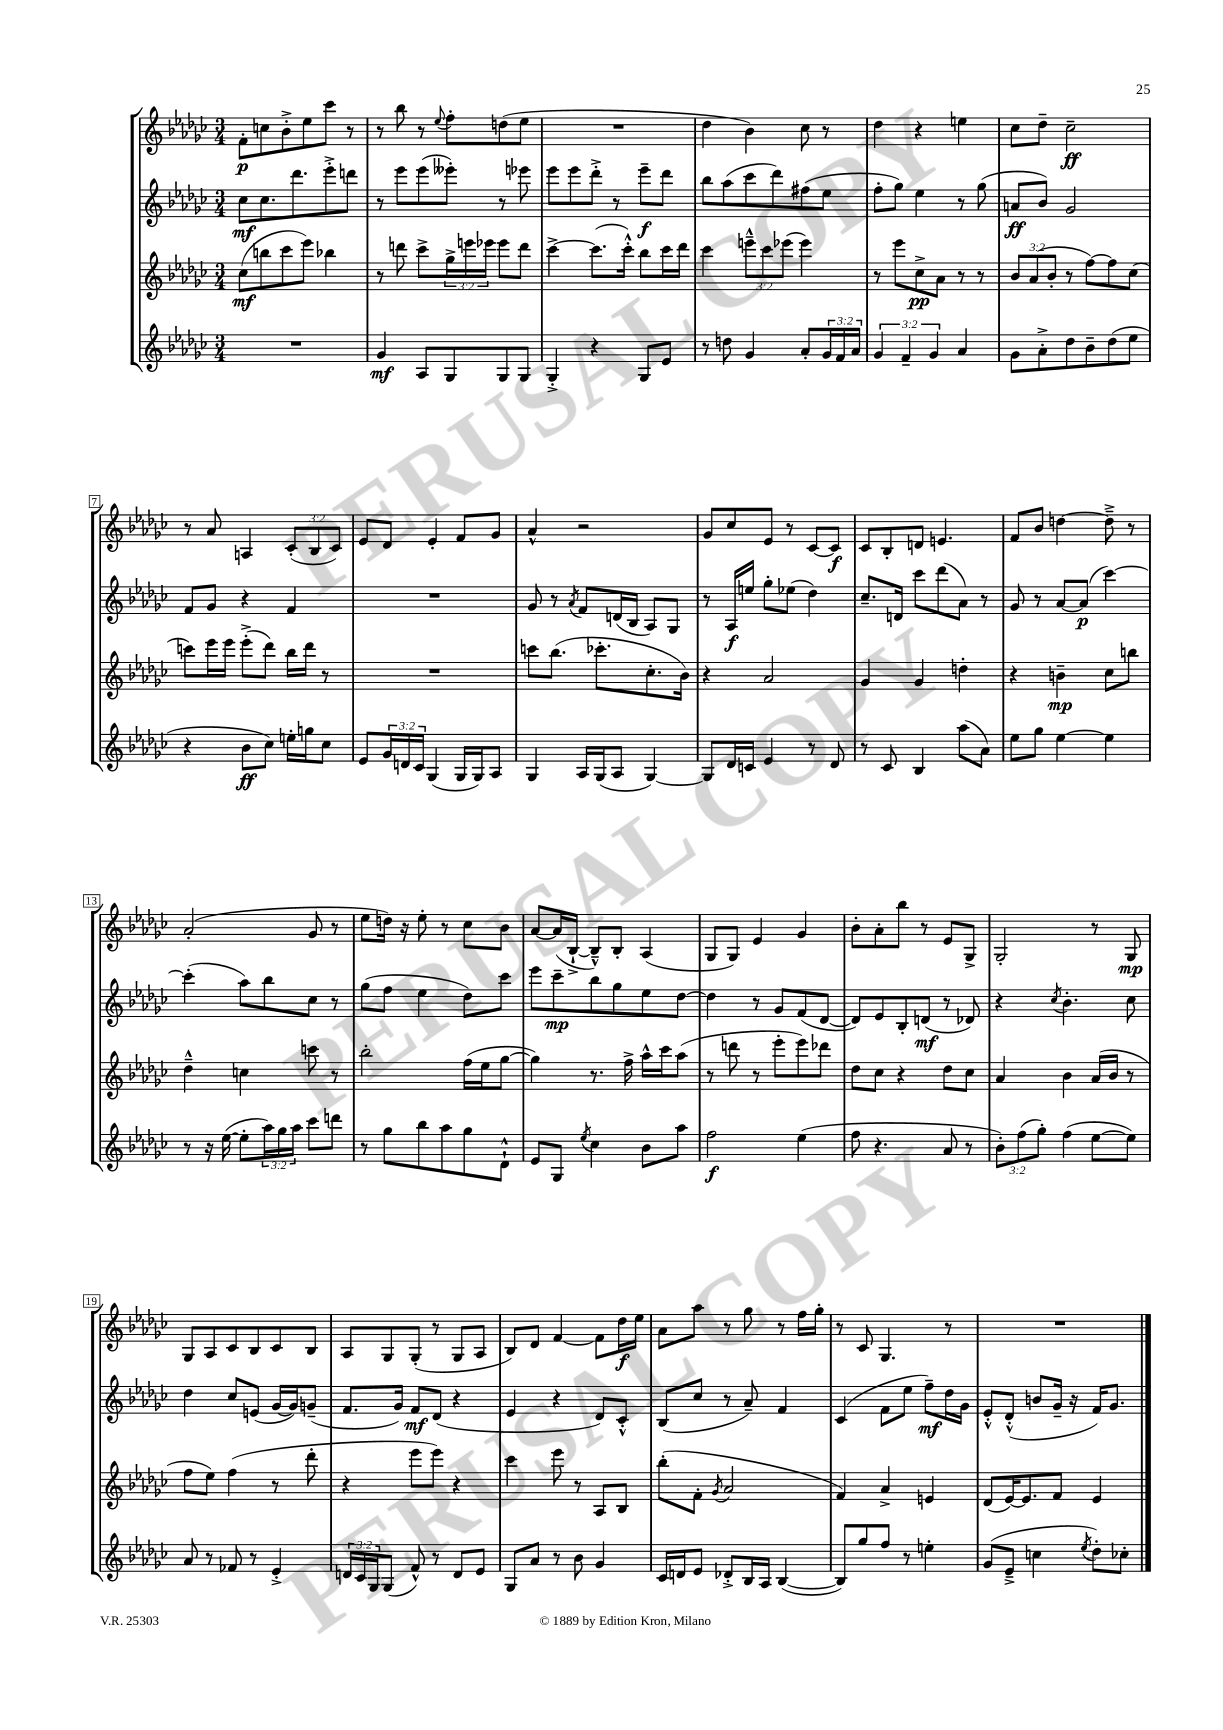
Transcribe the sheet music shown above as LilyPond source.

<<
\new StaffGroup <<
\new Staff = "s0" {
    \clef treble \key ges \major \numericTimeSignature \time 3/4 \override Staff.TupletNumber.text = #tuplet-number::calc-fraction-text
    f'8-.\p c''8 bes'8-.-> ees''8 ces'''8 r8 |
    r8 bes''8 r8 \appoggiatura { ees''8 } f''8-. d''8( ees''8 |
    R2. |
    des''4 bes'4) ces''8 r8 |
    des''4 r4 e''4 |
    ces''8 des''8-- ces''2--\ff |
    r8 aes'8 a4 \tuplet 3/2 { ces'8-.( bes8 ces'8) } |
    ees'8 des'8 ees'4-. f'8 ges'8 |
    aes'4-^ r2 |
    ges'8 ces''8 ees'8 r8 ces'8~ ces'8\f |
    ces'8 bes8-. d'8 e'4. |
    f'8 bes'8 d''4~ d''8---> r8 |
    aes'2-.( ges'8 r8 |
    ees''8 d''16) r16 ees''8-. r8 ces''8 bes'8 |
    aes'8~ aes'16( bes16~-!-> bes8---^) bes8-. aes4( |
    ges8 ges8) ees'4 ges'4 |
    bes'8-. aes'8-. bes''8 r8 ees'8 ges8-> |
    ges2-. r8 ges8\mp |
    ges8 aes8 ces'8 bes8 ces'8 bes8 |
    aes8 ges8 ges8-.( r8 ges8 aes8 |
    bes8) des'8 f'4~ f'8 des''16\f ees''16 |
    aes'8 aes''8 r8 ges''8 r8 f''16 ges''16-. |
    r8 ces'8 ges4. r8 |
    R2. \bar "|." |
}
\new Staff = "s1" {
    \clef treble \key ges \major \numericTimeSignature \time 3/4
    ces''8\mf ces''8. des'''8. ees'''8-.-> d'''8 |
    r8 ees'''8 ees'''8( eeses'''8-.) r8 ees'''8 |
    ees'''8 ees'''8 des'''8-.-> r8 ees'''8--\f des'''8 |
    bes''8 aes''8( ces'''8 des'''8) fis''8( ees''8 |
    f''8-. ges''8) ees''4 r8 ges''8( |
    a'8\ff bes'8) ges'2 |
    f'8 ges'8 r4 f'4 |
    R2. |
    ges'8 r8 \acciaccatura { aes'8 } f'8 d'16( bes16 aes8) ges8 |
    r8 aes16\f e''16 ges''8-. ees''8( des''4) |
    ces''8.-- d'16 ces'''8 des'''8( aes'8) r8 |
    ges'8 r8 aes'8~ aes'8\p( ces'''4~) |
    ces'''4-.( aes''8) bes''8 ces''8 r8 |
    ges''8( f''8 ees''4 des''8) ces'''8 |
    ees'''8 ces'''8--\mp bes''8 ges''8 ees''8 des''8~ |
    des''4 r8 ges'8 f'8( des'8~ |
    des'8) ees'8 bes8-. d'8\mf( r8 des'8) |
    r4 \acciaccatura { ces''8 } bes'4.-. ces''8 |
    des''4 ces''8 e'8( ges'16~ ges'16) g'8--( |
    f'8. ges'16) f'8\mf des'8( r4 |
    ees'4 r4 des'8) ces'8-.-^ |
    bes8( ces''8 r8 aes'8--) f'4 |
    ces'4( f'8 ees''8 f''8--\mf) des''16 ges'16 |
    ees'8-.-^ des'8-.-^( b'8 ges'16-- r16 f'16) ges'8. \bar "|." |
}
\new Staff = "s2" {
    \clef treble \key ges \major \numericTimeSignature \time 3/4 \override Staff.TupletNumber.text = #tuplet-number::calc-fraction-text
    ces''8\mf( b''8 ces'''8 ees'''8) bes''4 |
    r8 d'''8 ces'''8-> \tuplet 3/2 { ges''16-> e'''16 ees'''16 } ees'''8 d'''8 |
    ces'''4~-> ces'''8.( ces'''16-.-^) bes''8 ces'''16 des'''16 |
    ces'''4 \tuplet 3/2 { e'''8---^ ces'''8 ees'''8( } ees'''4) |
    r8 ees'''8 ces''8->\pp aes'8 r8 r8 |
    \tuplet 3/2 { bes'8 aes'8( bes'8-. } r8 f''8~) f''8 ces''8( |
    c'''8) ees'''16 ees'''16 ees'''8-.->( des'''8) bes''16 des'''16 r8 |
    R2. |
    c'''8 bes''8.( ces'''8.-. ces''8.-. bes'16) |
    r4 aes'2 |
    ges'4 ges'4 d''4-. |
    r4 b'4--\mp ces''8 b''8 |
    des''4---^ c''4 c'''8 r8 |
    bes''2-. f''16( ees''16 ges''8~ |
    ges''4) r8. f''16-> aes''16-^ ces'''16 aes''8( |
    r8 d'''8 r8 ees'''8-. ees'''8) des'''8 |
    des''8 ces''8 r4 des''8 ces''8 |
    aes'4 bes'4 aes'16( bes'16 r8 |
    f''8 ees''8) f''4( r8 des'''8-. |
    r4 ees'''8 ees'''8) r4 |
    ces'''4 ees'''8 r8 aes8 bes8 |
    bes''8-.( f'8-. \acciaccatura { ges'8 } aes'2 |
    f'4) aes'4-> e'4 |
    des'8( ees'16~) ees'8. f'8 ees'4 \bar "|." |
}
\new Staff = "s3" {
    \clef treble \key ges \major \numericTimeSignature \time 3/4 \override Staff.TupletNumber.text = #tuplet-number::calc-fraction-text
    R2. |
    ges'4\mf aes8 ges8 ges8 ges8 |
    ges4-.-> r4 ges8 ees'8 |
    r8 d''8 ges'4 aes'8-. \tuplet 3/2 { ges'16 f'16 aes'16 } |
    \tuplet 3/2 { ges'4 f'4-- ges'4 } aes'4 |
    ges'8 aes'8-.-> des''8 bes'8-- des''8( ees''8 |
    r4 bes'8\ff ces''8) e''16-. g''16 ces''8 |
    ees'8 \tuplet 3/2 { ges'16 d'16 ces'16 } ges4( ges16 ges16) aes8 |
    ges4 aes16 ges16( aes8 ges4~) |
    ges8 des'16 c'16 ees'4 r8 des'8 |
    r8 ces'8 bes4 aes''8( aes'8) |
    ees''8 ges''8 ees''4~ ees''4 |
    r8 r16 ees''16~( ees''8-. \tuplet 3/2 { aes''16) ges''16 aes''16 } ces'''8 d'''8 |
    r8 ges''8 bes''8 aes''8 ges''8 des'8-!-^ |
    ees'8 ges8 \acciaccatura { ees''8 } ces''4 bes'8 aes''8 |
    f''2\f ees''4( |
    f''8 r4. aes'8 r8 |
    \tuplet 3/2 { bes'8-.) f''8( ges''8-.) } f''4( ees''8~ ees''8) |
    aes'8 r8 fes'8 r8 ees'4-.-> |
    \tuplet 3/2 { d'16 ces'16 ges16 } ges8( f'8-^) r8 d'8 ees'8 |
    ges8 aes'8 r8 bes'8 ges'4 |
    ces'16 d'16 ees'8 des'8-.-> bes16 aes16 bes4~( |
    bes8) ges''8 f''8 r8 e''4-. |
    ges'8( ees'8---> c''4 \acciaccatura { ees''8 } des''8-.) ces''8-. \bar "|." |
}
>>
>>
\layout { \context { \Score \override BarNumber.stencil = #(make-stencil-boxer 0.1 0.3 ly:text-interface::print) } }
